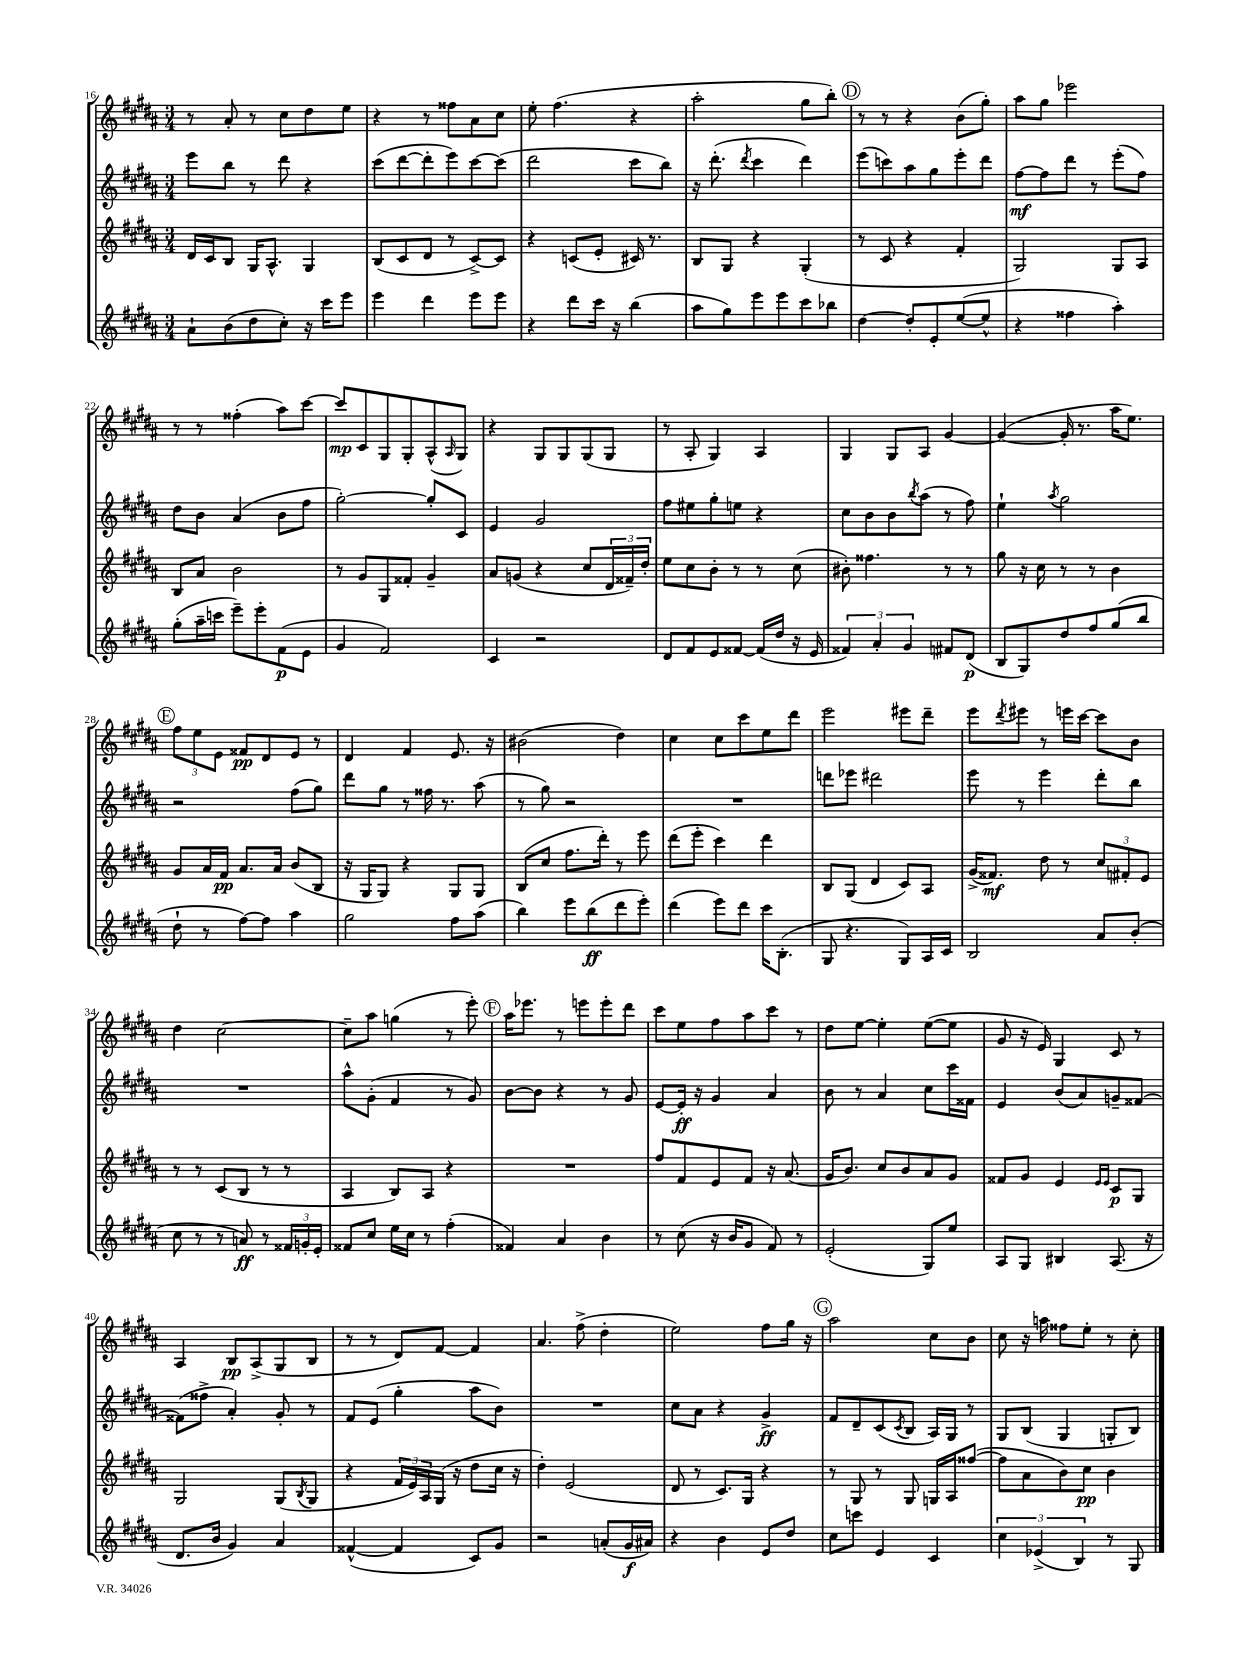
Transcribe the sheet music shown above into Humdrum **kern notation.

**kern	**kern	**kern	**kern
*staff4	*staff3	*staff2	*staff1
*clefG2	*clefG2	*clefG2	*clefG2
*k[f#c#g#d#a#]	*k[f#c#g#d#a#]	*k[f#c#g#d#a#]	*k[f#c#g#d#a#]
*M3/4	*M3/4	*M3/4	*M3/4
8a#`	16d#	8eee	8r
.	16c#	.	.
(8b	8B	8bb	8a#'
8dd#	16G#	8r	8r
.	8.A#^^	.	.
8cc#')	.	8ddd#	8cc#
16r	4G#	4r	8dd#
16ccc#	.	.	.
8eee	.	.	8ee
=	=	=	=
4eee	(8B	(8ccc#	4r
.	8c#	[8ddd#	.
4ddd#	8d#	8ddd#']	8r
.	8r	8eee)	8ff##
8eee	[8c#^)	[8ccc#	8a#
8eee	8c#]	(8ccc#]	8cc#
=	=	=	=
4r	4r	2ddd#	8ee'
.	.	.	(4.ff#
8ddd#	(8c	.	.
16ccc#	8e'	.	.
16r	.	.	.
(4bb	16c#)	8ccc#	4r
.	8.r	.	.
.	.	8bb)	.
=	=	=	=
8aa#	8B	16r	2aa#'
.	.	(8.ddd#'	.
8gg#)	8G#	.	.
.	.	8qddd#	.
8eee	4r	4ccc#	.
8eee	.	.	.
8ccc#	(4G#'	4ddd#)	8gg#
8bb-	.	.	8bb')
=	=	=	=
[4dd#	8r	(8eee	8r
.	8c#	8ccc)	8r
8dd#']	4r	8aa#	4r
8e'	.	8gg#	.
([8ee	4f#'	8eee'	(8b
8ee^^]	.	8ddd#	8gg#')
=	=	=	=
4r	2G#)	[8ff#	8aa#
.	.	8ff#]	8gg#
4ff##	.	8ddd#	2eee-
.	.	8r	.
4aa#')	8G#	(8eee'	.
.	8A#	8ff#)	.
=	=	=	=
(8gg#'	8B	8dd#	8r
16aa#~	8a#	8b	8r
16ccc	.	.	.
8eee~)	2b	(4a#	(4ff##'
8eee'	.	.	.
(8f#	.	8b	8aa#)
8e	.	8ff#	[8ccc#
=	=	=	=
4g#	8r	[2gg#')	8ccc#]
.	8g#	.	8c#
2f#)	8G#	.	8G#
.	8f##'	.	8G#'
.	4g#~	8gg#']	(8A#^^
.	.	.	16qqA#
.	.	8c#	8G#)
=	=	=	=
4c#	8a#	4e	4r
.	(8g	.	.
2r	4r	2g#	8G#
.	.	.	8G#
.	8cc#	.	(8G#
.	24d#	.	8G#
.	24f##~)	.	.
.	24dd#'	.	.
=	=	=	=
8d#	8ee	8ff#	8r
8f#	8cc#	8ee#	8A#'
8e	8b'	8gg#'	4G#)
[8f##	8r	8ee	.
(16f##]	8r	4r	4A#
16dd#	.	.	.
16r	(8cc#	.	.
16e	.	.	.
=	=	=	=
6f##)	8b#')	8cc#	4G#
.	4.ff##	8b	.
6a#'	.	.	.
.	.	8b	8G#
6g#	.	.	.
.	.	8qbb	.
.	.	(8aa#	8A#
8f#	8r	8r	[4g#
(8d#	8r	8ff#)	.
=	=	=	=
8B	8gg#	4ee`	(4g#_
8G#)	16r	.	.
.	16cc#	.	.
.	.	8qaa#	.
8dd#	8r	2gg#	16g#']
.	.	.	8.r
8ff#	8r	.	.
(8gg#	4b	.	16aa#
.	.	.	8.ee)
8bb	.	.	.
=	=	=	=
8dd#`	8g#	2r	12ff#
.	.	.	12ee
8r	16a#	.	.
.	.	.	12e
.	16f#	.	.
[8ff#)	8.a#	.	8f##
8ff#]	.	.	8d#
.	16a#	.	.
4aa#	(8b	(8ff#	8e
.	8B	8gg#)	8r
=	=	=	=
2gg#	16r	8ddd#	4d#
.	16G#	.	.
.	8G#)	8gg#	.
.	4r	8r	4f#
.	.	16ff##	.
.	.	8.r	.
8ff#	8G#	.	8.e
(8aa#	8G#	(8aa#	.
.	.	.	16r
=	=	=	=
4bb)	(8B	8r	(2b#
.	8cc#	8gg#)	.
8eee	8.ff#	2r	.
(8bb	.	.	.
.	16ddd#')	.	.
8ddd#	8r	.	4dd#)
8eee')	8eee	.	.
=	=	=	=
(4ddd#	(8ddd#	2.r	4cc#
.	8eee'	.	.
8eee)	4ccc#)	.	8cc#
8ddd#	.	.	8ccc#
16ccc#	4ddd#	.	8ee
(8.B'	.	.	.
.	.	.	8ddd#
=	=	=	=
8G#	8B	8ddd	2eee
4.r	(8G#	8eee-	.
.	4d#	2ddd#	.
8G#)	8c#)	.	8eee#
16A#	8A#	.	8ddd#~
16c#	.	.	.
=	=	=	=
2B	(16g#^	8eee	8eee
.	8.f##)	.	.
.	.	.	8qddd#
.	.	8r	8eee#
.	8dd#	4eee	8r
.	8r	.	16eee
.	.	.	[16ccc#
8a#	12cc#	8ddd#'	8ccc#]
.	12f#'	.	.
(8b'	.	8bb	8b
.	12e	.	.
=	=	=	=
8cc#	8r	2.r	4dd#
8r	8r	.	.
8r	(8c#	.	[2cc#
8a)	8B	.	.
8r	8r	.	.
24f##	8r	.	.
24g'	.	.	.
24e'	.	.	.
=	=	=	=
8f##	4A#	8aa#^^	8cc#~]
8cc#	.	(8g#'	8aa#
16ee	8B)	4f#	(4gg
16cc#	.	.	.
8r	8A#	.	.
(4ff#'	4r	8r	8r
.	.	8g#)	8eee')
=	=	=	=
4f##)	2.r	[8b	16aa#
.	.	.	8.eee-
.	.	8b]	.
4a#	.	4r	8r
.	.	.	8eee
4b	.	8r	8eee'
.	.	8g#	8ddd#
=	=	=	=
8r	8ff#	[8e	8ccc#
(8cc#	8f#	16e']	8ee
.	.	16r	.
16r	8e	4g#	8ff#
16b	.	.	.
8g#	8f#	.	8aa#
8f#)	16r	4a#	8ccc#
.	(8.a#	.	.
8r	.	.	8r
=	=	=	=
(2e'	16g#	8b	8dd#
.	8.b)	.	.
.	.	8r	[8ee
.	8cc#	4a#	4ee']
.	8b	.	.
8G#)	8a#	8cc#	([8ee
8ee	8g#	16ccc#	8ee]
.	.	16f##	.
=	=	=	=
8A#	8f##	4e	8g#
8G#	8g#	.	16r
.	.	.	16e)
4B#	4e	(8b	4G#
.	.	8a#)	.
.	16qqe	.	.
.	16qqe	.	.
(8.A#	8c#	8g~	8c#
.	8G#	[8f##	8r
16r	.	.	.
=	=	=	=
8.d#	2G#	(8f##]	4A#
.	.	8ff##^	.
16b	.	.	.
4g#)	.	4a#')	8B
.	.	.	(8A#^
4a#	(8G#	8g#'	8G#
.	8qB	.	.
.	8G#	8r	8B
=	=	=	=
([4f##^^	4r	8f#	8r
.	.	(8e	8r
4f##]	24f#	4gg#'	8d#)
.	24e)	.	.
.	24A#	.	.
.	(16G#	.	[8f#
.	16r	.	.
8c#)	8dd#	8aa#	4f#]
8g#	16cc#	8b)	.
.	16r	.	.
=	=	=	=
2r	4dd#')	2.r	4.a#
.	(2e	.	.
.	.	.	(8ff#^
(8a'	.	.	4dd#'
16g#	.	.	.
16a#)	.	.	.
=	=	=	=
4r	8d#	8cc#	2ee)
.	8r	8a#	.
4b	8.c#)	4r	.
.	16G#	.	.
8e	4r	4g#^	8ff#
8dd#	.	.	16gg#
.	.	.	16r
=	=	=	=
8cc#	8r	8f#	2aa#
8ccc	8G#	8d#~	.
4e	8r	(8c#	.
.	.	8qc#	.
.	8G#	8B	.
4c#	16G	16A#)	8cc#
.	16A#	16G#	.
.	([8ff##	8r	8b
=	=	=	=
6cc#	8ff##]	8G#	8cc#
.	8a#	(8B	16r
(6e-^	.	.	.
.	.	.	16aa
.	8b)	4G#	8ff##
6B)	.	.	.
.	8cc#	.	8ee'
8r	4b	8G'	8r
8G#	.	8B)	8cc#'
==	==	==	==
*-	*-	*-	*-
